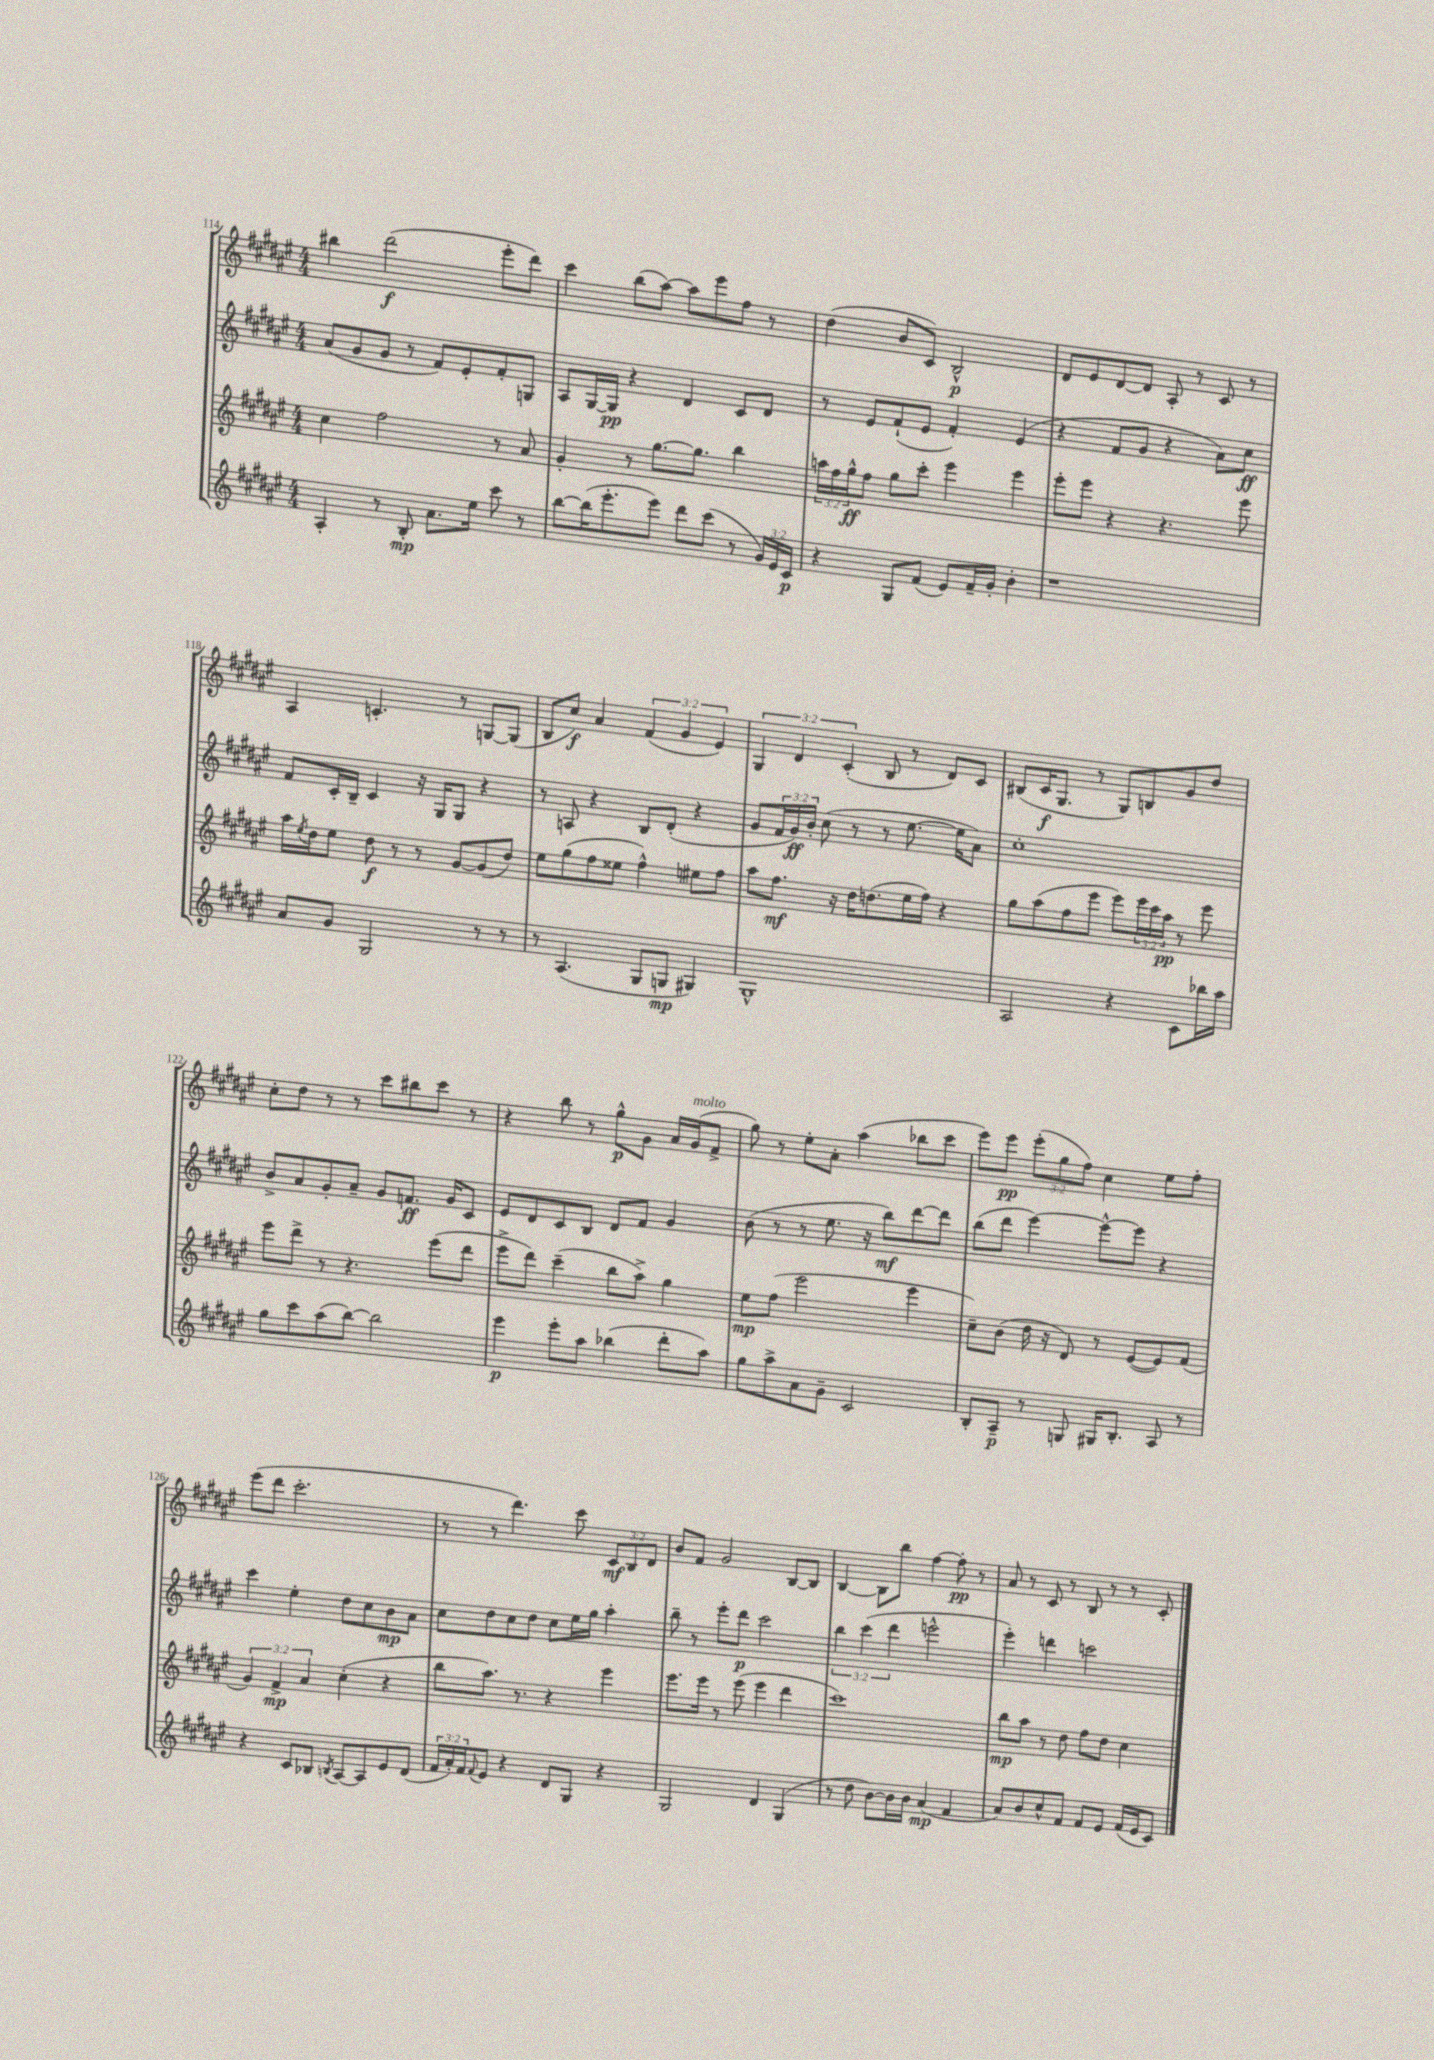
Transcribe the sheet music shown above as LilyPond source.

<<
\new StaffGroup <<
\new Staff = "s0" {
    \clef treble \key fis \major \numericTimeSignature \time 4/4 \override Staff.TupletNumber.text = #tuplet-number::calc-fraction-text
    bis''4 dis'''2\f( eis'''8-. dis'''8) |
    cis'''4 b''8( ais''8~) ais''8 eis'''8 fis''8 r8 |
    dis''4( b'8 cis'8) b2-^\p |
    dis'8 eis'8 dis'8~ dis'8 ais8-. r8 cis'8 r8 |
    ais4 c'4.-. r8 g8~ g8( |
    b8 cis''8\f) ais'4 \tuplet 3/2 { fis'4( gis'4 eis'4) } |
    \tuplet 3/2 { gis4 dis'4 cis'4-.( } b8 r8 dis'8) cis'8 |
    bis8( cis'16\f gis8. r8 gis8) b8 gis'8 dis''8 |
    cis''8-. dis''8 r8 r8 cis'''8 bis''8 cis'''8 r8 |
    r4 b''8 r8 gis''8-^\p gis'8 ais'16 gis'16^\markup { \italic "molto" }( fis'8-> |
    gis''8) r8 eis''8-. ais'8-. ais''4( bes''8 cis'''8 |
    eis'''8) eis'''8\pp \tuplet 3/2 { eis'''8-.( gis''8 fis''8) } cis''4 eis''8 fis''8-. |
    eis'''8( dis'''8 cis'''2.-. |
    r8 r8 dis'''4.) cis'''8 \tuplet 3/2 { cis'8\mf b8 dis'8 } |
    b'8 fis'8 gis'2 b8~ b8 |
    b4~ b8 b''8 fis''4~ fis''8-.\pp r8 |
    ais'8 r8 cis'8 r8 b8 r8 r8 cis'8-. \bar "|." |
}
\new Staff = "s1" {
    \clef treble \key fis \major \numericTimeSignature \time 4/4 \override Staff.TupletNumber.text = #tuplet-number::calc-fraction-text
    ais'8( gis'8 gis'8 r8 fis'8) eis'8-. fis'8-. g8 |
    ais8 gis16~ gis16\pp r4 dis'4 cis'8 dis'8 |
    r8 eis'8 fis'8-!( eis'8 fis'4-.) eis'4( |
    r4 fis'8 gis'8 r4 ais'8) cis''8\ff |
    fis'8 cis'16-. b16-- cis'4 r16 gis16 gis8 r4 |
    r8 a8 r4 b8 dis'8-.( r4 |
    gis'8 \tuplet 3/2 { fis'16 gis'16\ff) b'16-. } cis''8( r8 r8 eis''8.~ eis''16 ais'8) |
    cis''1-. |
    b'8-> ais'8 gis'8-. ais'8-- gis'8 f'8.\ff gis'16 cis'8 |
    eis'8 dis'8 cis'8 b8 dis'8 fis'8 gis'4 |
    b'8( r8 r8 eis''8. r16 b''8\mf) dis'''8~ dis'''8 |
    b''8( dis'''8 eis'''4~) eis'''8~-^ eis'''8 r4 |
    cis'''4 eis''4-. dis''8 cis''8 b'8\mp ais'8 |
    cis''8 dis''8 cis''8 dis''8 cis''8 eis''16 gis''16 ais''4-. |
    b''8-- r8 eis'''8-. dis'''8\p cis'''2 |
    \tuplet 3/2 { b''4 cis'''4( dis'''4 } e'''2-^ |
    eis'''4-.) d'''4 c'''2 \bar "|." |
}
\new Staff = "s2" {
    \clef treble \key fis \major \numericTimeSignature \time 4/4 \override Staff.TupletNumber.text = #tuplet-number::calc-fraction-text
    cis''4 fis''2 r8 ais'8 |
    gis'4-. r8 gis''8.~ gis''8. b''4 |
    \tuplet 3/2 { a''16 fis''16 gis''16-^\ff } fis''8 gis''8 cis'''8-. eis'''4 eis'''4 |
    eis'''8-. eis'''8 r4 r4. eis'''8 |
    ais''16 \acciaccatura { eis''8 } dis''16 eis''8 dis''8\f r8 r8 gis'8~ gis'8( dis''8) |
    eis''8 gis''8( fis''8 eisis''8 fis''4-^) eis''8 fis''8 |
    ais''8 fis''8.\mf r16 dis''16 d''8.( eis''16 fis''16) r4 |
    gis''8 ais''8( fis''8 eis'''8 eis'''8) \tuplet 3/2 { eis'''16 cis'''16 ais''16\pp } r8 eis'''8 |
    eis'''8 dis'''8-> r8 r4. eis'''8( dis'''8 |
    eis'''8-> dis'''8) cis'''4--( b''8 ais''8->) gis''4 |
    eis''8\mp fis''8( eis'''2 eis'''4 |
    cis''8--) b'8( dis''16 r16 dis'8) r8 eis'8~( eis'8) fis'8( |
    \tuplet 3/2 { gis'4) fis'4->\mp ais'4 } cis''4-.( r4 |
    b''8 ais''8.) r8. r4 eis'''4 |
    eis'''8. eis'''16 r8 eis'''8( eis'''4 dis'''4 |
    cis'''1) |
    b''8\mp ais''8 r8 dis''8 fis''8 dis''8 cis''4 \bar "|." |
}
\new Staff = "s3" {
    \clef treble \key fis \major \numericTimeSignature \time 4/4 \override Staff.TupletNumber.text = #tuplet-number::calc-fraction-text
    ais4-. r8 b8-.\mp ais'8. eis''16 cis'''8 r8 |
    b''8~ b''16( eis'''8.-. eis'''8) dis'''8 cis'''8( r8 \tuplet 3/2 { gis'16) eis'16 cis'16\p } |
    r4 gis8 fis'8( eis'8) fis'16-- gis'16-. b'4-. |
    r1 |
    ais'8 gis'8 gis2 r8 r8 |
    r8 ais4.( gis8 g8\mp gis4) |
    gis1-^ |
    ais2 r4 cis'8 bes''16 ais''16 |
    gis''8 cis'''8 ais''8( b''8~) b''2 |
    eis'''4\p eis'''8-. ais''8 bes''4( dis'''8-. ais''8) |
    gis''8 ais''8-> ais'8 gis'8-- cis'2 |
    b8-. ais8--\p r8 g8 gis16 b8.-. ais8 r8 |
    r4 cis'8 bes8 \acciaccatura { b8 } ais8~ ais8 eis'8 dis'8( |
    \tuplet 3/2 { fis'16 ais'16-.) fis'16 } \appoggiatura { fis'8 } eis'8 r4 dis'8 gis8 r4 |
    gis2 dis'4 gis4( |
    r8 dis''8 b'8~) b'16 b'16 ais'4\mp( fis'4 |
    ais'8) b'8 cis''8-^ fis'8 fis'8 eis'8 fis'16( eis'16 cis'8) \bar "|." |
}
>>
>>
\layout { \context { \Score currentBarNumber = #114 } }
